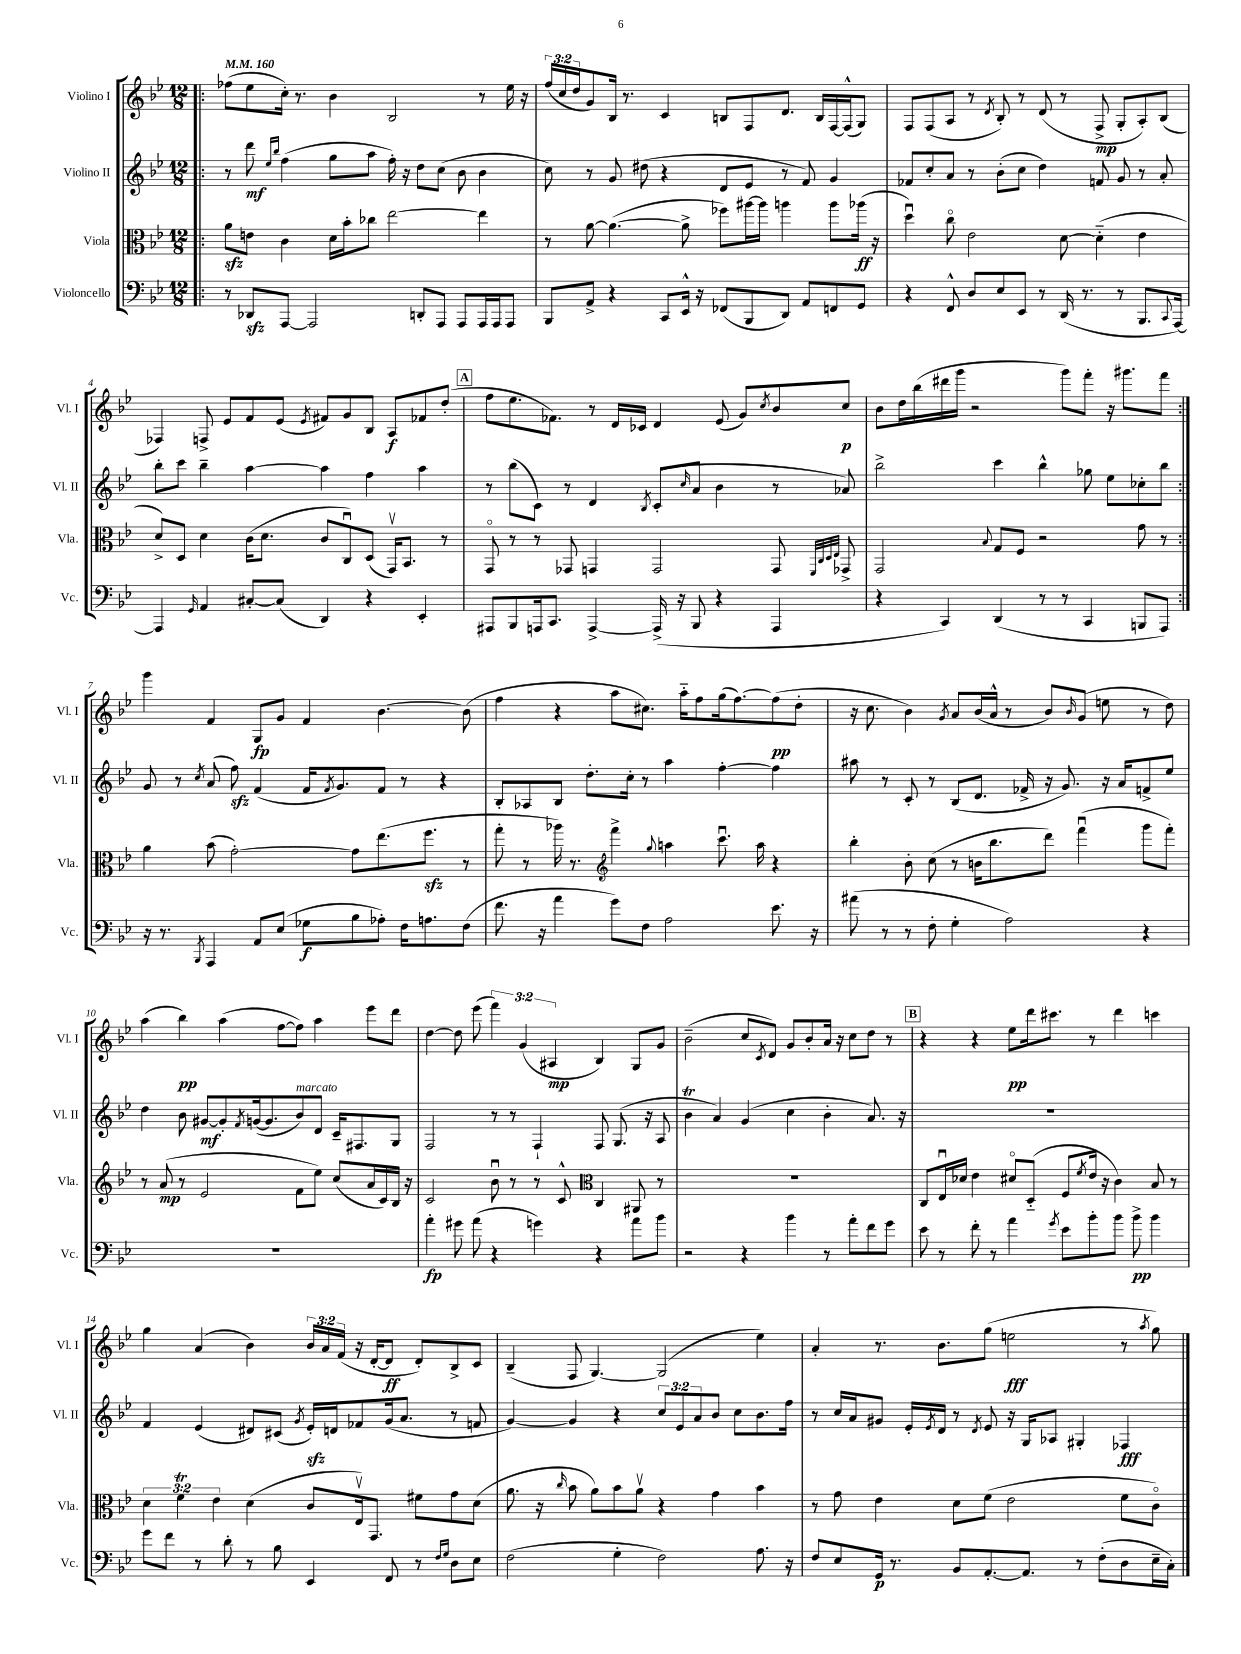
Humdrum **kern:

**kern	**kern	**kern	**kern
*staff4	*staff3	*staff2	*staff1
*clefF4	*clefC3	*clefG2	*clefG2
*k[b-e-]	*k[b-e-]	*k[b-e-]	*k[b-e-]
*M12/8	*M12/8	*M12/8	*M12/8
*MM160	*MM160	*MM160	*MM160
=!|:	=!|:	=!|:	=!|:
8r	8a	8r	(8ff-
8DD-	8e	8ddd	8ee-
.	.	16qqee-	.
.	.	16qqbb-	.
[8AAA	4c	(4ff	16cc')
.	.	.	8.r
2AAA]	.	.	.
.	16d	8gg	4b-
.	16b-'	.	.
.	8cc-	8aa	.
.	[2ee-	16ff')	2B-
.	.	16r	.
8DD'	.	8dd	.
8AAA	.	(8cc	.
8AAA	.	8b-	.
16AAA	4ee-]	4b-	8r
16AAA	.	.	.
8AAA	.	.	16ee-
.	.	.	16r
=	=	=	=
8BBB-	8r	8cc)	(24ff
.	.	.	24cc
.	.	.	24dd
8AA^	[8a	8r	8g)
4r	(4.a_	8g	16B-
.	.	.	8.r
.	.	(8dd#	.
8CC	.	4r	4c
16EE-^^	8a^]	.	.
16r	.	.	.
(8FF-	8ff-)	8d	8B
8BBB-	[16aa#	8e-	8F
.	16aa#]	.	.
8DD)	4aa	8r	8.d
8AA	.	8f)	.
.	.	.	16B
8FF	8aa	4g	[16F
.	.	.	(16F^^]
8GG	(16aa-	.	8G)
.	16r	.	.
=	=	=	=
4r	4ddu)	8f-	8F
.	.	8cc'	(8F
8FF^^	8cco	8a	8A
8D	2e-	8r	8r
.	.	.	8qd
8E-	.	(8b-'	8B-')
8EE-	.	8cc	8r
8r	.	4dd)	(8d
(16DD	[8d	.	8r
8.r	.	.	.
.	(4d'~]	8f	8F^
8r	.	8g	8G'
8.BBB-	4e-	8r	8A')
.	.	8a'	(8B-
8qqCC	.	.	.
[16AAA)	.	.	.
=	=	=	=
4AAA]	8d^)	8bb-'	4F-)
.	8D	8ccc	.
16qqGG	.	.	.
4AA	4d	4bb-~	8F^
.	.	.	8e-
[8C#'	(16c	[4aa	8f
.	8.d	.	.
(8C#]	.	.	(8e-
.	.	.	8qe-
4DD)	8c	4aa]	8f#)
.	8Cu)	.	8g
4r	(8D	4ff	8B-
.	16GGv)	.	8A
.	8.BB-	.	.
4EE-'	.	4aa	8f-
.	8r	.	(8dd'
=	=	=	=
8AAA#	8GGo	8r	8ff
8BBB-	8r	(8bb-	8.ee-
16AAA	8r	8c)	.
8.CC	.	.	8.f-)
.	8GG-	8r	.
[4AAA^	4GG	4d	8r
.	.	.	16d
.	.	.	16c-
.	.	8qB-	.
(16AAA^]	2GG	(8c'	4d
16r	.	.	.
.	.	16qqcc	.
8BBB-	.	8a	.
4r	.	4b-	(8e-
.	.	.	8g)
.	.	.	8qcc
4AAA	8GG	8r	8b-
.	32qqFF	.	.
.	32qqC	.	.
.	32qqD	.	.
.	32qqE-	.	.
.	8GG-^	8a-)	8cc
=	=	=	=
4r	2GG	2bb-^	8b-
.	.	.	16dd
.	.	.	(16bb-
4CC)	.	.	16ddd#
.	.	.	16ggg
.	.	.	2r
.	8qqB-	.	.
(4DD	8G	4ccc	.
.	8F	.	.
8r	2r	4bb-^^	.
8r	.	.	8ggg)
4CC	.	8gg-	8fff'
.	.	8ee-	16r
.	.	.	8.ggg#
8BBB	8g	8cc-'	.
8AAA)	8r	8bb-	8fff
=:|!	=:|!	=:|!	=:|!
16r	4a	8g	4ggg
8.r	.	.	.
.	.	8r	.
8qBBB-	.	8qcc	.
4AAA	(8b-	(8a	4f
.	[2g')	8ff)	.
8AA	.	(4f	8G
(8E-	.	.	8g
8G-	.	16f	4f
.	.	8qf	.
.	.	8.g)	.
8B-	8g]	.	.
8A-')	(8.ee-	8f	[4.b-
16F	.	8r	.
8.A	8.ff	.	.
.	.	4r	.
(8F	8r	.	(8b-]
=	=	=	=
8.f	8gg'	8B-'	4ff
.	8r	8A-	.
16r	.	.	.
4a	16aa-)	8B-	4r
.	8.r	.	.
.	.	8.dd'	.
*	*clefG2	*	*
8g)	4fff^	.	8aa
.	.	16cc'	.
8F	.	8r	8.cc#)
.	8qqgg	.	.
2A	4aa	4aa	.
.	.	.	16aa'~
.	.	.	8ff
.	8.cccu	[4ff'	(16gg
.	.	.	[8.ff)
.	16aa	.	.
8.e-	4r	4ff]	(8ff]
.	.	.	8dd'
16r	.	.	.
=	=	=	=
(8a#	4bb-'	8aa#	16r
.	.	.	8.cc
8r	.	8r	.
8r	8b-'	8c'	4b-)
8F'	(8cc	8r	.
.	.	.	8qg
4G'	8r	(8B-	8a
.	16b	8.d	(16b-
.	8.bb-	.	16a^^
2A)	.	.	8r
.	.	16f-^	.
.	8ddd)	16r	8b-)
.	.	8.g)	.
.	.	.	16qqb-
.	(4fffu	.	(8g
.	.	16r	8ee
.	.	16a	.
4r	8ggg	8f^	8r
.	8fff')	8ee-	8dd)
=	=	=	=
1.r	8r	4dd	(4aa
.	(8a	.	.
.	8r	8b-	4bb-)
.	2e-	[8g#	.
.	.	8g#']	(4aa
.	.	8qf	.
.	.	([16g	.
.	.	8.g]	.
.	.	.	[8ff
.	8f	8b-)	8ff])
.	8ee-)	8d	4aa
.	(8cc	16c~	.
.	.	8.F#	.
.	16a	.	8eee-
.	16c)	.	.
.	16B-	8G	8ddd
.	16r	.	.
=	=	=	=
4a'	2c	2F	[4dd
8g#	.	.	8dd]
(8a	.	.	(8eee-
4r	8b-u	8r	6fff)
.	8r	8r	.
.	.	.	(6g
4g)	8r	4F`	.
.	.	.	6A#
.	8c^^	.	.
*	*clefC3	*	*
4r	4C	8F	4B-)
.	.	(8.G	.
8a	8AA#	.	8G
.	.	16r	.
8b-	8r	8A	8g
=	=	=	=
2r	1.r	4b-	(2b-~
.	.	4a)	.
4r	.	(4g	8cc
.	.	.	8qc
.	.	.	8d)
4b-	.	4cc	8g
.	.	.	8b-'
8r	.	4b-'	16a
.	.	.	16r
8a'	.	.	8cc
8f	.	8.a)	8dd
8g	.	.	8r
.	.	16r	.
=	=	=	=
8e-	8C	1.r	4r
8r	16E-u	.	.
.	16d-	.	.
8f'	4e-	.	4r
8r	.	.	.
4a	8d#o	.	8ee-
.	(8D'~	.	16ddd
.	.	.	8.ccc#
8qg	.	.	.
8e-	8F	.	.
.	8qf	.	.
8b-'	16e-	.	8r
.	16r	.	.
8b-	4c)	.	4ddd
8b-^	.	.	.
4b-	8B-	.	4ccc
.	8r	.	.
=	=	=	=
8g	6d	4f	4gg
8f	.	.	.
.	6f	.	.
8r	.	(4e-	(4a
.	6e-	.	.
8d'	.	.	.
8r	(4d	8d#)	4b-)
8B-	.	(8c#	.
.	.	8qg	.
4EE-	8c	16e-')	24b-
.	.	.	24a
.	.	16d	.
.	.	.	(24f
.	16E-v)	8f-	16r
.	8.GG	.	[16d'
8FF	.	(16g	8d]
.	.	8.a	.
8r	8f#	.	8d')
16qqF	.	.	.
16qqG	.	.	.
8D	8g	8r	8B-^
8E-	(8d	8f	8c
=	=	=	=
(2F	8.a	[4g)	(4B-~
.	16r	.	.
.	16qqcc	.	.
.	8b-	4g]	8F
.	8a)	.	[4.G)
4G'	8b-	4r	.
.	8av	.	.
2F)	4r	12cc	(2G]
.	.	12e-	.
.	.	12a	.
.	4g	8b-	.
.	.	8cc	.
8.A	4b-	8.b-	4ee-)
16r	.	16ff	.
=	=	=	=
8F	8r	8r	4a'
8E-	8g	16cc	.
.	.	16a	.
16GG	4e-	8g#	8.r
8.r	.	.	.
.	.	16e-'	.
.	.	8qe-	.
.	.	16d	8.b-
8BB-	8d	8r	.
.	.	8qd	.
[8.AA'	(8f	8e-	(8gg
.	2e-	16r	2ee
8.AA]	.	16G	.
.	.	8A-	.
8r	.	4G#'	.
(8F'	.	.	.
8D	8f	4F-	8r
.	.	.	8qaa
16E-~	8co)	.	8gg)
16C')	.	.	.
==	==	==	==
*-	*-	*-	*-
